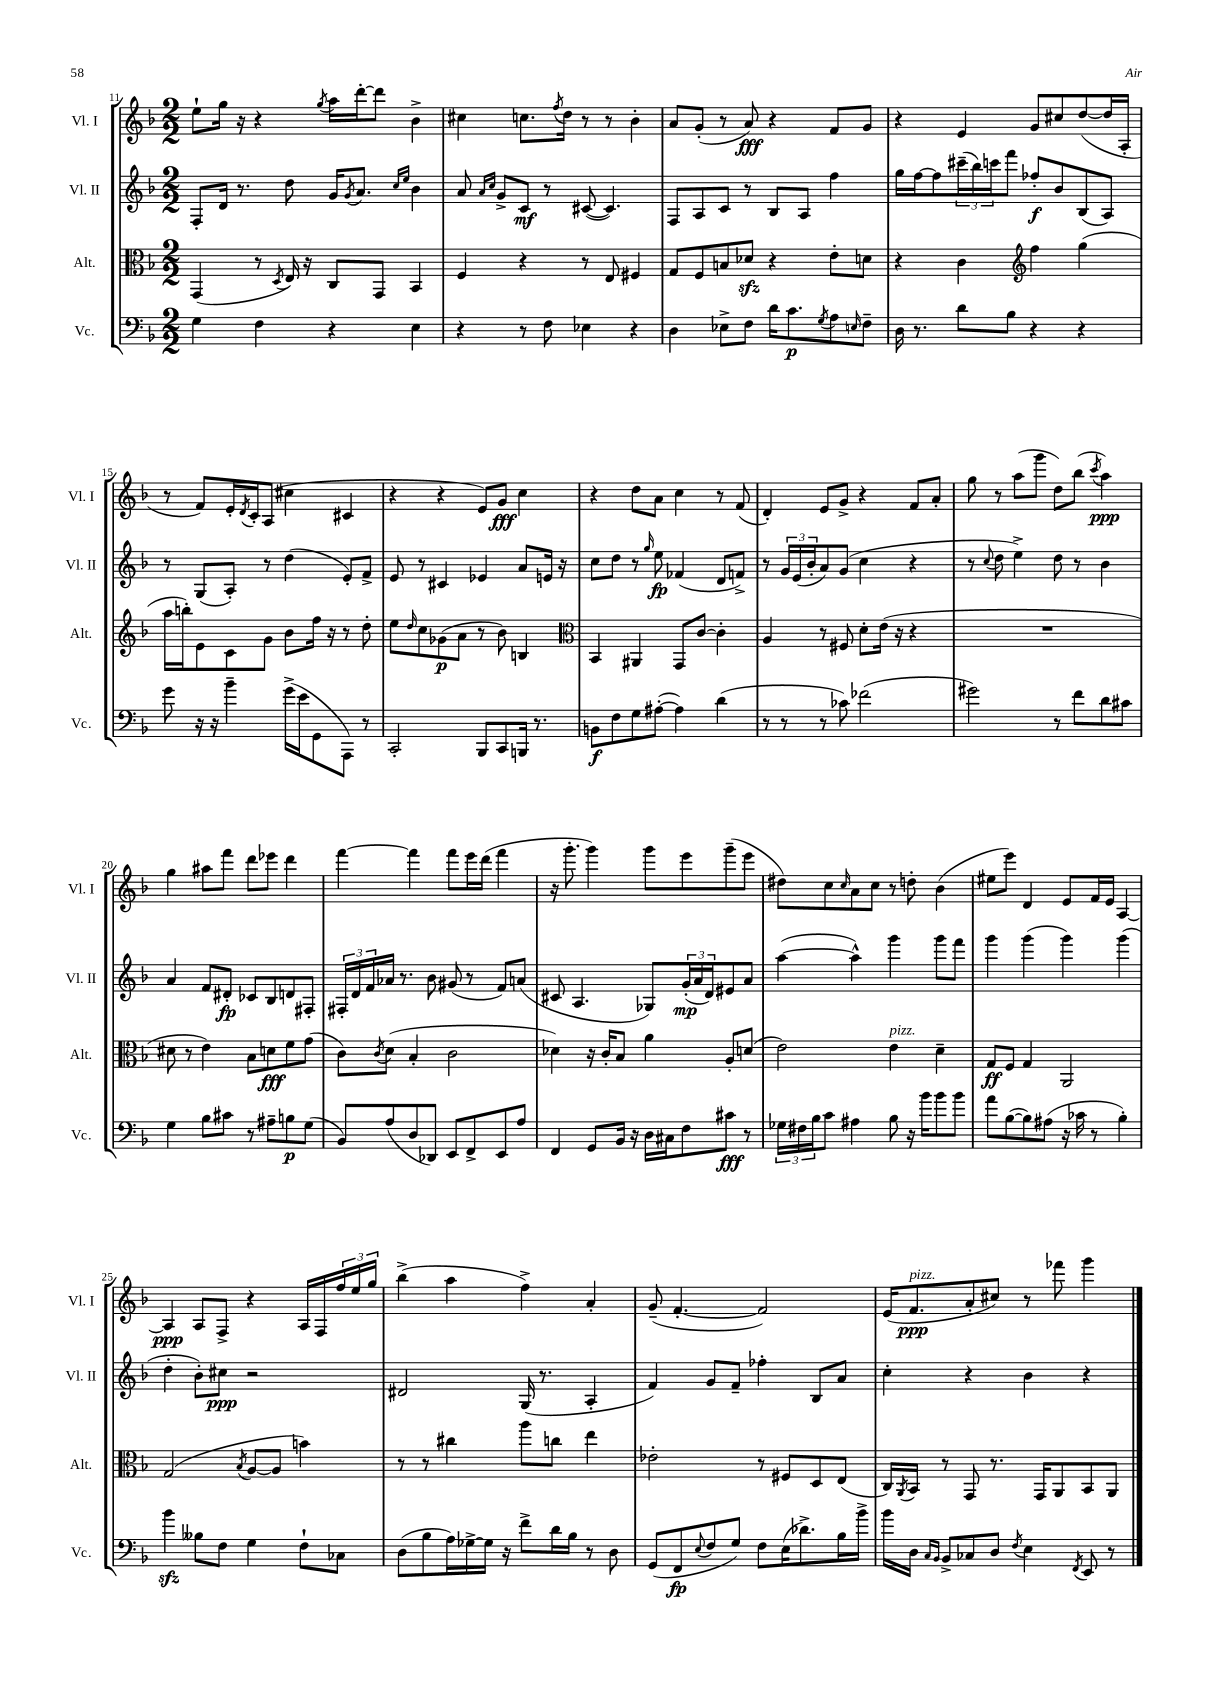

**kern	**kern	**kern	**kern
*staff4	*staff3	*staff2	*staff1
*clefF4	*clefC3	*clefG2	*clefG2
*k[b-]	*k[b-]	*k[b-]	*k[b-]
*M2/2	*M2/2	*M2/2	*M2/2
4G	(4GG	8F'	8ee`
.	.	16d	16gg
.	.	8.r	16r
4F	8r	.	4r
.	8qD	.	.
.	16E)	8dd	.
.	16r	.	.
.	.	.	8qgg
4r	8C	16g	16aa
.	.	8qg	.
.	.	8.a	[16ddd'
.	8GG	.	8ddd]
.	.	16qqcc	.
.	.	16qqee	.
4E	4BB-	4b-	4b-^
=	=	=	=
4r	4F	8a	4cc#
.	.	16qqa	.
.	.	16qqcc	.
.	.	8g^	.
8r	4r	8c	8.cc
8F	.	8r	.
.	.	.	8qff
.	.	.	16dd
4E-	8r	([8c#	8r
.	8E	4.c#])	8r
4r	4F#	.	4b-'
=	=	=	=
4D	8G	8F	8a
.	8F	8A	(8g'
8E-^	8B	8c	8r
8F	8d-	8r	8a)
16d	4r	8B-	4r
8.c	.	.	.
.	.	8A	.
8qG	.	.	.
8A	8e'	4ff	8f
16qqE	.	.	.
8F~	8d	.	8g
=	=	=	=
16D	4r	16gg	4r
8.r	.	[16ff	.
.	.	8ff]	.
8d	4c	(24ccc#~	4e
.	.	24bb-)	.
.	.	24ccc	.
8B-	.	8fff	.
*	*clefG2	*	*
4r	4ff	8ff-'	8g
.	.	8b-	8cc#
4r	(4gg	(8B-	([8dd
.	.	8A)	16dd]
.	.	.	16A'
=	=	=	=
8g	16aa	8r	8r
.	16bb')	.	.
16r	8e	(8G	8f)
16r	.	.	.
4b-~	8c	8A')	16e'
.	.	.	8qd
.	.	.	16c'
.	8g	8r	(8A
(16g^	8b-	(4dd	4cc#
16e	.	.	.
8GG	16ff	.	.
.	16r	.	.
8AAA)	8r	8e')	4c#
8r	8dd'	8f^	.
=	=	=	=
2CC'	8ee	8e	4r
.	16qqdd	.	.
.	8cc	8r	.
.	(8g-	4c#	4r
.	8a	.	.
8BBB-	8r	4e-	8e)
8CC	8b-)	.	8g
16BBB	4B	8a	4cc
8.r	.	.	.
.	.	16e	.
.	.	16r	.
=	=	=	=
*	*clefC3	*	*
8BB	4BB-	8cc	4r
8F	.	8dd	.
8G	4AA#	8r	8dd
.	.	16qqgg	.
([8A#'	.	8ee	8a
4A#])	8GG	(4f-	4cc
.	[8c	.	.
(4d	4c']	8d	8r
.	.	8f^)	(8f
=	=	=	=
8r	4A	8r	4d')
8r	.	24g	.
.	.	(24e	.
.	.	24b-'	.
8r	8r	8a)	8e
8c-)	8F#	(8g	8g^
(2f-	8d'	4cc	4r
.	(16e	.	.
.	16r	.	.
.	4r	4r	8f
.	.	.	8a'
=	=	=	=
2g#)	1r	8r	8gg
.	.	8qqcc	.
.	.	8dd	8r
.	.	4ee^)	(8aa
.	.	.	8ggg
8r	.	8dd	8dd)
8f	.	8r	(8bb-
.	.	.	8qccc
8d	.	4b-	4aa)
8c#	.	.	.
=	=	=	=
4G	8d#	4a	4gg
.	8r	.	.
8B-	4e)	8f	8aa#
8c#	.	8d#'	8fff
8r	8B-	8c-	8ddd
8A#~	8d	8B-	8eee-
8B	8f	8d	4ddd
(8G	(8g	8F#'	.
=	=	=	=
8BB-)	8c)	24F#'	[4fff
.	.	24d	.
.	.	24f	.
.	8qc	.	.
(8A	(8d	16a-	.
.	.	8.r	.
8D	4B-'	.	4fff]
8DD-)	.	8b-	.
8EE	2c	(8g#	8fff
8FF^	.	8r	16eee
.	.	.	(16ddd
8EE	.	8f)	4fff
8A	.	(8a	.
=	=	=	=
4FF	4d-)	8c#	16r
.	.	.	8.ggg'
.	.	4.A	.
8GG	16r	.	4ggg)
.	16c'	.	.
16BB-	8B-	.	.
16r	.	.	.
16D	4a	8G-)	8ggg
16C#	.	.	.
8F	.	(24g'	8eee
.	.	24a	.
.	.	24d)	.
8c#	8A'	8e#	(8ggg~
8r	(8d	8a	8eee
=	=	=	=
24G-	2e)	([4aa	8dd#)
24F#	.	.	.
24B-	.	.	.
8c	.	.	8cc
.	.	.	16qqcc
4A#	.	4aa^^])	8a
.	.	.	8cc
8B-	4e	4ggg	8r
16r	.	.	8dd'
16b-	.	.	.
8b-	4d~	8ggg	(4b-
8b-	.	8fff	.
=	=	=	=
8a	8G	4ggg	8ee#
([8B-	8F	.	8eee)
8B-])	4G	(4ggg	4d
(8A#	.	.	.
16r	2AA	4ggg)	8e
16c-	.	.	.
8r	.	.	16f
.	.	.	16e
4B-')	.	(4ggg	[4A
=	=	=	=
4b-	(2G	4dd'	4A]
8B--	.	8b-')	8A
8F	.	8cc#	8F^
.	8qB-	.	.
4G	[8A	2r	4r
.	8A]	.	.
8F`	4b)	.	16A
.	.	.	16F
8C-	.	.	24ff
.	.	.	24ee
.	.	.	24gg
=	=	=	=
(8D	8r	2d#	(4bb-^
8B-	8r	.	.
16A)	4cc#	.	4aa
[16G-^	.	.	.
16G-]	.	.	.
16r	.	.	.
8f^	8aa	(16G	4ff^)
.	.	8.r	.
16d	8cc	.	.
16B-	.	.	.
8r	4ee	4A'	4a'
8D	.	.	.
=	=	=	=
(8GG	2e-'	4f)	(8g~
8FF	.	.	[4.f'
8qqE	.	.	.
8F	.	8g	.
8G)	.	8f~	.
8F	8r	4ff-'	2f])
(16E	8F#	.	.
8.d-^)	.	.	.
.	8D	8B-	.
16B-	(8E	8a	.
16b-^	.	.	.
=	=	=	=
16b-	16C)	4cc'	(16e
.	8qAA	.	.
16D	16BB-	.	8.f
16qqC	.	.	.
16qqBB-	.	.	.
8BB-^	8r	.	.
8C-	8GG	4r	8a'
8D	8.r	.	8cc#)
8qF	.	.	.
4E	.	4b-	8r
.	16GG	.	.
.	8AA	.	8fff-
8qFF	.	.	.
8EE	8BB-	4r	4ggg
8r	8AA	.	.
==	==	==	==
*-	*-	*-	*-
